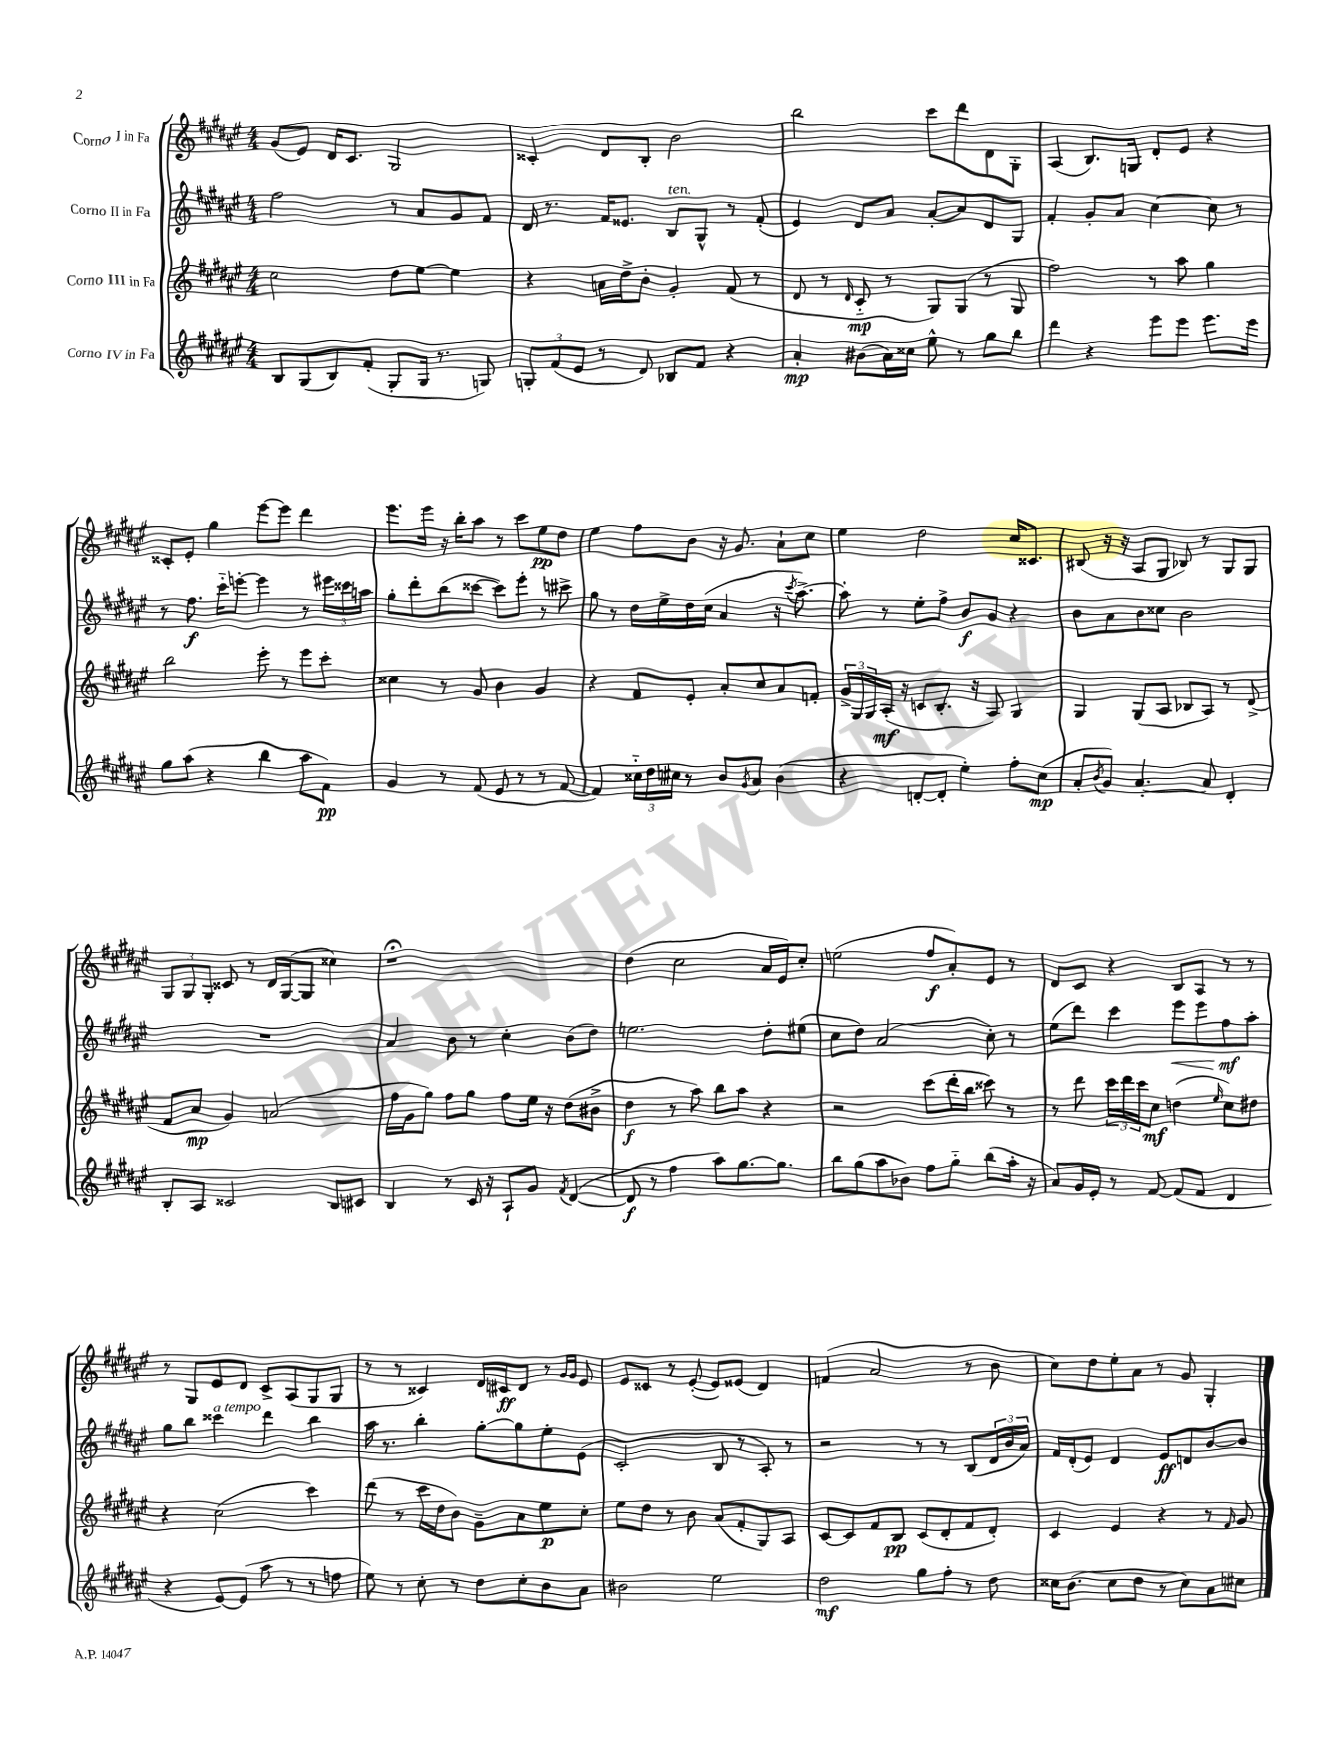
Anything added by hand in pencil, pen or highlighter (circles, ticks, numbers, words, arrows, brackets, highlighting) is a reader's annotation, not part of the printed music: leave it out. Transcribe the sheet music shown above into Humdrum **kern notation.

**kern	**kern	**kern	**kern
*staff4	*staff3	*staff2	*staff1
*clefG2	*clefG2	*clefG2	*clefG2
*k[f#c#g#d#a#e#]	*k[f#c#g#d#a#e#]	*k[f#c#g#d#a#e#]	*k[f#c#g#d#a#e#]
*M4/4	*M4/4	*M4/4	*M4/4
8B	2cc#	2ff#	(8g#
(8G#	.	.	8e#)
8B)	.	.	16d#
.	.	.	8.c#
(8f#'	.	.	.
8G#'	8dd#	8r	2G#
16G#	[8ee#	8a#	.
8.r	.	.	.
.	4ee#]	8g#	.
8G)	.	8f#	.
=	=	=	=
12G'	4r	16d#	4c##'
.	.	8.r	.
(12f#	.	.	.
12e#	.	.	.
8r	16a	16f#	8d#
.	16dd#^	8.e##	.
8d#)	8b'	.	8B'
8B-	4g#'	8B	2b
8f#	.	8G#^^	.
4r	(8f#	8r	.
.	8r	(8f#'	.
=	=	=	=
4a#'	8d#	4e#)	2bb
.	8r	.	.
.	16qqd#	.	.
(8b#	8c#'~	8d#	.
16a#)	8r	8a#	.
16cc##	.	.	.
8ee#^^	8G#)	[8a#'	8ccc#
8r	(8G#	8a#]	8ddd#
8gg#	8r	8d#	8d#
8bb	8G#	8G#	8G#'
=	=	=	=
4ddd#	2ff#)	4f#'	(4A#
4r	.	8g#'	8.B)
.	.	8a#	.
.	.	.	16G
8eee#	8r	[4cc#	8d#'
8eee#	8aa#	.	8e#
8.eee#	4gg#	8cc#]	4r
.	.	8r	.
16eee#	.	.	.
=	=	=	=
8gg#	2bb	8r	8c##'
(8aa#	.	8.ff#	8e#'
4r	.	.	4gg#
.	.	16ccc#'~	.
.	.	[8eee'	.
4bb	8eee#'	4eee]	[8eee#
.	8r	.	8eee#]
8aa#	8eee#	8r	4ddd#
8f#)	8ccc#'	24eee#	.
.	.	24ccc##	.
.	.	24aa	.
=	=	=	=
4g#	4cc##	8gg#'	8.eee#
.	.	8ddd#'	.
.	.	.	16eee#
8r	8r	(8bb	16r
.	.	.	16bb'
(8f#	8g#	[8ccc##	8aa#
8e#	4b	8ccc##])	8r
8r	.	8eee#'	8ccc#
8r	4g#	8r	8ee#
[8f#	.	8ccc#^	8dd#
=	=	=	=
4f#])	4r	8gg#	4ee#
.	.	8r	.
24cc##'~	8f#	16dd#	8ff#
24dd#	.	.	.
.	.	16ee#^	.
24cc#	.	.	.
8r	8e#'	16dd#	8b
.	.	(16cc#	.
8b	8a#'	4a#	16r
.	.	.	8.g#
8qg#	.	.	.
8a#	8cc#	.	.
(4b	8a#	16r	8a#`
.	.	8qccc#	.
.	.	[8.aa#^)	.
.	8f'	.	8cc#
=	=	=	=
4r	24g#^	8aa#']	4ee#
.	24G#	.	.
.	24G#	.	.
.	(16A#'	8r	.
.	16r	.	.
[8d'	8c	8ee#'	2dd#
8d']	8.B'	8ff#^	.
4ee#')	.	8b	.
.	16r	.	.
.	8A#)	8g#	.
8ff#'	4G#	4r	16cc#
.	.	.	8.c##
(8cc#	.	.	.
=	=	=	=
8a#'	4G#	8b	(8B#
8qb	.	.	.
8g#)	.	8a#	16r
.	.	.	16r
[4.a#'	(8G#	8b	8A#
.	8A#	8cc##	8G#
.	8B-	2b	8B-)
8a#]	8A#)	.	8r
4d#'	8r	.	8G#
.	(8d#^	.	8G#
=	=	=	=
8B'	8f#	1r	12G#
.	.	.	12G#
8A#	8a#	.	.
.	.	.	12G#'
2c##	4g#)	.	8c##
.	.	.	8r
.	(2a	.	16d#
.	.	.	([16G#
.	.	.	8G#]
8B	.	.	4cc##)
8c#	.	.	.
=	=	=	=
4B	16ff#	4a#	1r;
.	16g#	.	.
.	8gg#)	.	.
8r	8ff#	8b	.
16c#	8gg#	8r	.
16r	.	.	.
8A#`	8ff#	4cc#'	.
8g#	16ee#	.	.
.	16r	.	.
8qf#	.	.	.
([4d#	(8dd#	(8b	.
.	8b#^	8dd#)	.
=	=	=	=
8d#]	4dd#	2.ee	(4dd#
8r	.	.	.
4ff#	8r	.	2cc#
.	8aa#)	.	.
8aa#)	8bb	.	.
[8.gg#	8aa#	.	.
.	4r	8dd#'	16a#
8.gg#]	.	.	16e#)
.	.	(8ee#	8cc#'
=	=	=	=
8bb	2r	8cc#	(2ee
(8gg#	.	8dd#)	.
8aa#	.	(2a#	.
8b-)	.	.	.
8ff#	(8ccc#	.	8ff#
8gg#'~	16ddd#'	.	8a#')
.	16bb	.	.
(8bb	8ccc##)	8cc#')	8e#
16aa#'	8r	8r	8r
16r	.	.	.
=	=	=	=
8a#)	8r	(8ee#	8d#
16g#	8ddd#	8ddd#)	8c#
16e#'	.	.	.
8r	24ccc#	4ccc#	4r
.	24ddd#	.	.
.	24ccc#	.	.
[8f#	8cc#	.	.
(8f#]	(4dd	8eee#	8B
8f#	.	8eee#	8A#
.	16qqee#	.	.
4d#	8cc#)	8ff#	8r
.	8dd#	8aa#'	8r
=	=	=	=
4r	4r	8gg#	8r
.	.	8bb	8G#
[8e#)	(2cc#	4ccc##	8e#
(8e#]	.	.	8d#
8aa#	.	4ddd#	8c#^
8r	.	.	(8A#
8r	4ccc#)	4bb	8G#
8ff	.	.	8G#
=	=	=	=
8ee#)	(8ddd#	16aa#	8r
.	.	8.r	.
8r	8r	.	8r
8cc#'	16ccc#	4bb'	4c##)
.	16dd#	.	.
8r	8b)	.	.
8dd#	8g#~	[8gg#'	16d#
.	.	.	16c#
8cc#'	8a#	8gg#]	8d#
8b	8ee#	8ee#'	8r
.	.	.	16qqg#
.	.	.	16qqg#
8a#	8cc#'	(8e#	8e#
=	=	=	=
2b#	8ee#	2c#'	8e#
.	8dd#	.	8c##
.	8r	.	8r
.	8b	.	([8e#'
2ee#	(8a#	8B	8e#])
.	8f#'	8r	(8e##
.	8G#)	8A#')	4d#)
.	8A#	8r	.
=	=	=	=
2dd#	[8c#	2r	(4f
.	8c#]	.	.
.	8f#	.	2a#
.	8B	.	.
8gg#	(8c#	8r	.
8ff#'	8d#'	8r	.
8r	8f#	(8B	8r
8dd#	8d#')	24d#	8b
.	.	24b	.
.	.	24a#)	.
=	=	=	=
16cc##	4c#	16f#	8cc#)
(8.b	.	(16d#'	.
.	.	8e#)	8dd#
8cc##	4e#	4d#	8ee#'
8dd#	.	.	8a#
8r	4r	8e#	8r
8cc##)	.	8d	8g#
8a#	8r	[8b	4G#'
.	16qqf#	.	.
8cc#	8g#	8b]	.
==	==	==	==
*-	*-	*-	*-
